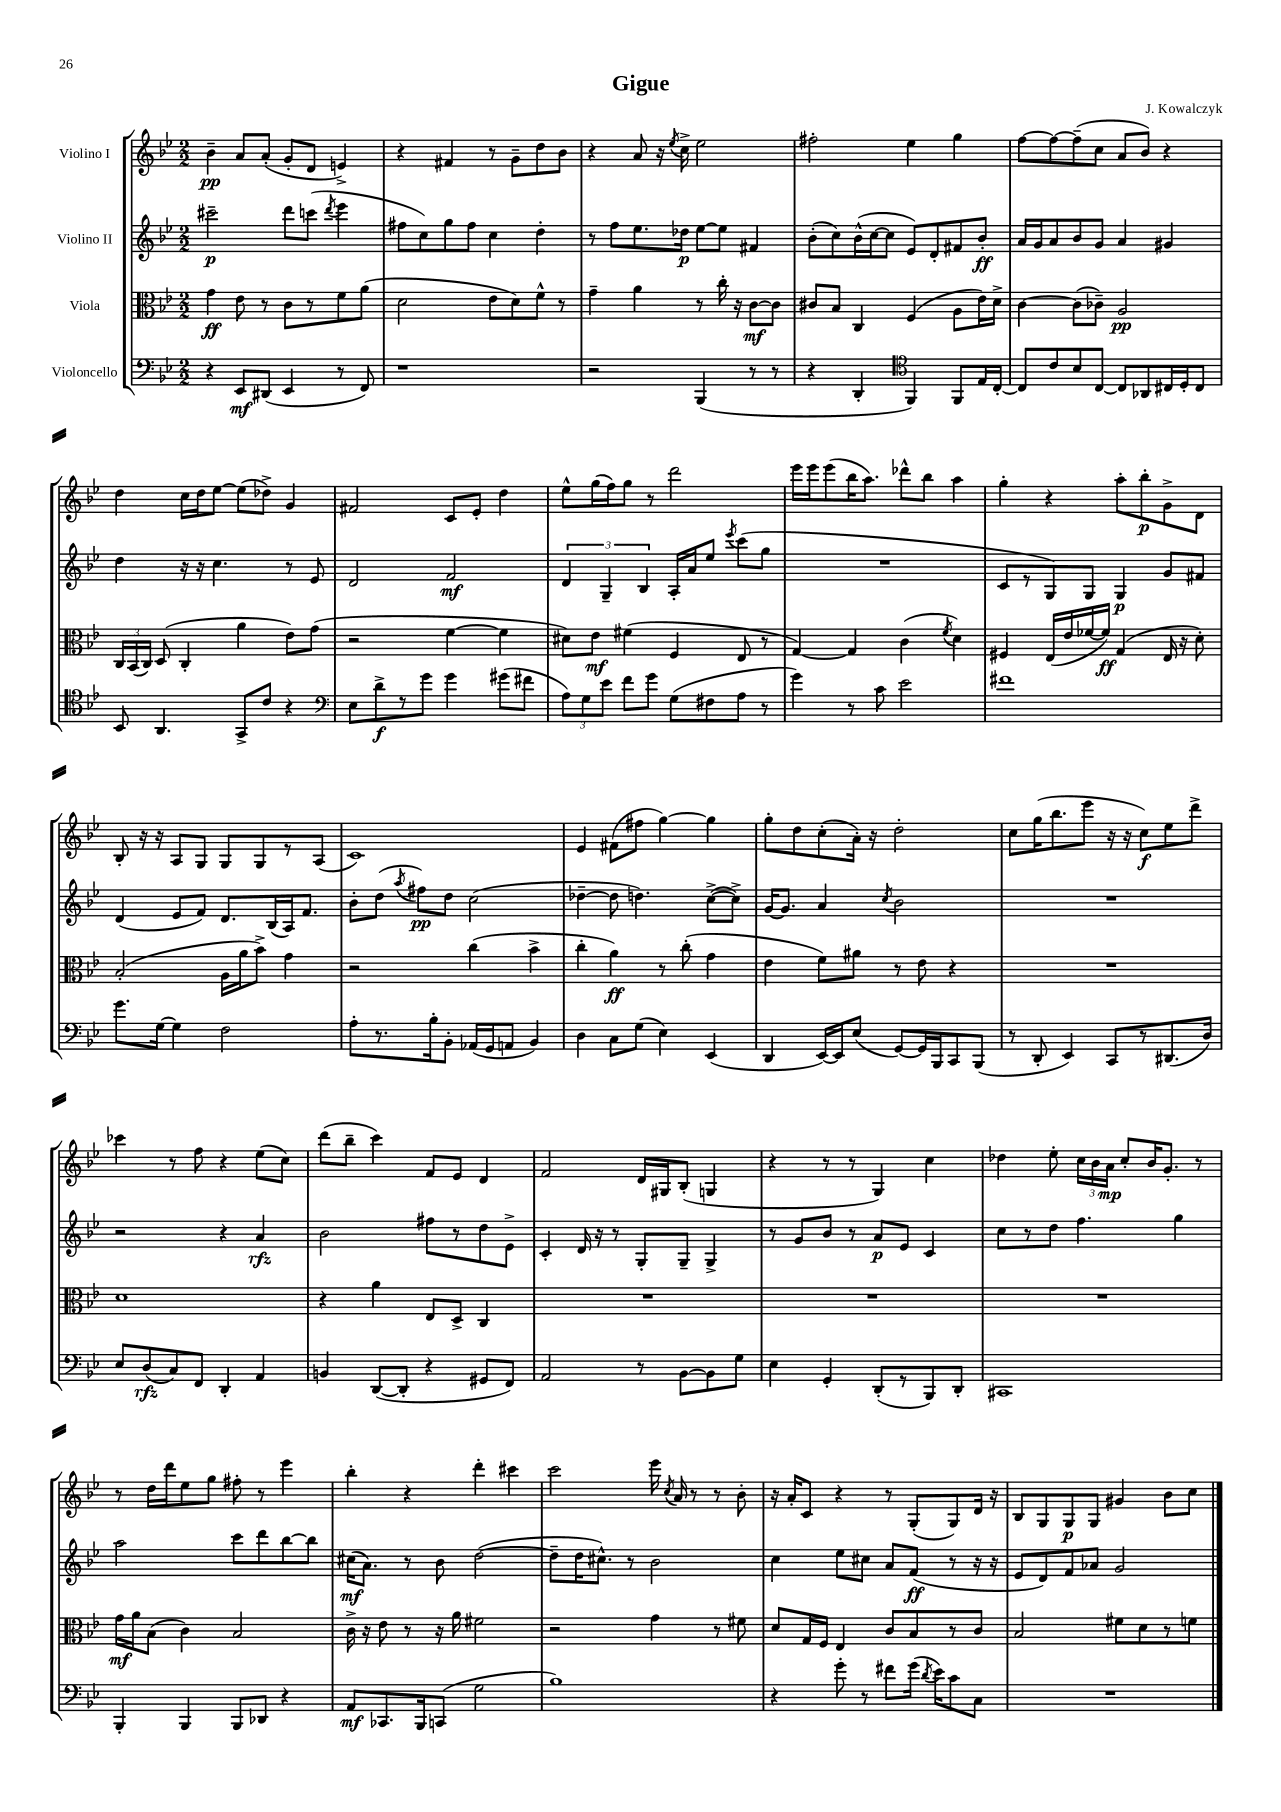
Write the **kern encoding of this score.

**kern	**kern	**kern	**kern
*staff4	*staff3	*staff2	*staff1
*clefF4	*clefC3	*clefG2	*clefG2
*k[b-e-]	*k[b-e-]	*k[b-e-]	*k[b-e-]
*M2/2	*M2/2	*M2/2	*M2/2
4r	4g\	2ccc#~\	4b-~\
8EE-/L	8e-\	.	8a/L
(8DD#/J	8r	.	(8a'/J
4EE-/	8c\L	8ddd\L	8g'/L
.	8r	(8ccc\J	8d/J
.	.	8qddd/	.
8r	8f\	4eee-\	4e^/)
8FF/)	(8a\J	.	.
=	=	=	=
1r	2d\	8ff#\L	4r
.	.	8cc\)	.
.	.	8gg\	4f#/
.	.	8ff#\J	.
.	8e-\L	4cc\	8r
.	8d\)	.	8g~\L
.	8f^^\J	4dd'\	8dd\
.	8r	.	8b-\J
=	=	=	=
2r	4g~\	8r	4r
.	.	8ff\L	.
.	4a\	8.ee-\	8a/
.	.	.	16r
.	.	.	8qee-/
.	.	16dd-\Jk	16cc^\
(4BBB-/	8r	[8ee-\L	2ee-\
.	16cc'\	8ee-\]J	.
.	16r	.	.
8r	[8c\L	4f#/	.
8r	8c\]J	.	.
=	=	=	=
4r	8c#/L	(8b-'\L	2ff#'\
.	8B-/J	8cc\)	.
4DD'/	4C/	(16b-^^\L	.
.	.	[16cc\J	.
.	.	8cc\]J	.
*clefC4	*	*	*
4FF/)	(4F/	8e-/L)	4ee-\
.	.	8d'/	.
8FF/L	8A\L	8f#/	4gg\
16E-/L	16e-\L)	8b-'/J	.
[16C'/JJ	16d^\JJ	.	.
=	=	=	=
8C/]L	[4c\	16a/LL	[8ff\L
.	.	16g/J	.
8c/	.	8a/	8ff\_
8B-/	(8c\]L	8b-/	(8ff~\]
[8C/J	8c-~\J)	8g/J	8cc\J
8C/]L	2A/	4a/	8a/L
8AA-/	.	.	8b-/J)
16C#/L	.	4g#/	4r
16D'/J	.	.	.
8C#/J	.	.	.
=	=	=	=
8BB-/	24C/LL	4dd\	4dd\
.	(24BB-/	.	.
.	24C/JJ)	.	.
4.AA/	(8D/	.	.
.	4C'/	16r	16cc\LL
.	.	16r	16dd\J
.	.	4.cc\	[8ee-\J
8GG^/L	4a\	.	(8ee-\]L
8c/J	.	.	8dd-^\J)
4r	8e-\L)	8r	4g/
.	(8g\J	8e-/	.
=	=	=	=
*clefF4	*	*	*
8E-\L	2r	2d/	2f#/
8d^\	.	.	.
8r	.	.	.
8g\J	.	.	.
4g\	[4f\	2f/	8c/L
.	.	.	8e-'/J
(8g#\L	4f\]	.	4dd\
8f#\J	.	.	.
=	=	=	=
12A\L)	8d#\L)	6d/	8ee-^^\L
12G\	.	.	.
.	8e-\J	.	(16gg\L
12e-\J	.	6G~/	.
.	.	.	16ff\J)
8f\L	(4f#\	.	8gg\J
.	.	6B-/	.
8g\J	.	.	8r
(8G\L	4F/	16A'/LL	2ddd\
.	.	16a/J	.
8F#\	.	8ee-/J	.
.	.	8qeee-/	.
8A\J	8E-/	(8ccc\L	.
8r	8r	8gg\J	.
=	=	=	=
4g\)	[4G/)	1r	16eee-\LL
.	.	.	16eee-\J
.	.	.	(8eee-\
8r	4G/]	.	16bb-\K
.	.	.	8.aa\J)
8c\	.	.	.
2e-\	(4c\	.	8ddd-^^\L
.	.	.	8bb-\J
.	8qf/	.	.
.	4d\)	.	4aa\
=	=	=	=
1f#	4F#/	8c/L	4gg'\
.	.	8r	.
.	(16E-/LL	8G/)	4r
.	16e-/	.	.
.	[16f-/	8G/J	.
.	16f-/]JJ)	.	.
.	(4G/	4G/	8aa'\L
.	.	.	8bb-'\
.	16E-/	8g/L	8g^\
.	16r	.	.
.	8d'\)	8f#/J	8d\J
=	=	=	=
8.g\L	(2B-'/	(4d/	8B-'/
.	.	.	16r
[16G\Jk	.	.	16r
4G\]	.	8e-/L	8A/L
.	.	8f/J)	8G/J
2F\	16A\LL	8.d/L	8G/L
.	16a\J	.	.
.	8b-^\J)	.	8G/
.	.	(16B-/L	.
.	4g\	16A/J)	8r
.	.	8.f/J	.
.	.	.	(8A/J
=	=	=	=
8A'\L	2r	8b-'\L	1c)
8.r	.	(8dd\J	.
.	.	8qaa/	.
.	.	8ff#\L)	.
16B-'\k	.	.	.
8BB-'\J	.	8dd\J	.
(16AA-/LL	(4cc\	(2cc\	.
16GG/J	.	.	.
8AA/J	.	.	.
4BB-/)	4b-^\	.	.
=	=	=	=
4D\	4cc'\	[4dd-~\	4e-/
8C\L	4a\)	8dd-\]	(8f#\L
(8G\J	.	4.dd\)	8ff#\J
4E-\)	8r	.	[4gg\)
.	(8cc'\	.	.
(4EE-/	4g\	([8cc^\L	4gg\]
.	.	8cc^\]J)	.
=	=	=	=
4DD/	4e-\	[16g/LK	8gg'\L
.	.	8.g/]J	.
.	.	.	8dd\
[16EE-/LL)	8f\L)	4a/	(8cc'\
16EE-/]J	.	.	.
(8E-/J	8a#\J	.	16a'\Jk)
.	.	.	16r
.	.	8qcc/	.
[8GG/L)	8r	2b-\	2dd'\
16GG/]L	8e-\	.	.
16BBB-/J	.	.	.
8CC/	4r	.	.
(8BBB-/J	.	.	.
=	=	=	=
8r	1r	1r	8cc\L
8DD'/	.	.	(16gg\K
.	.	.	8.bb-\
4EE-/)	.	.	.
.	.	.	8eee-\J
8CC/L	.	.	16r
.	.	.	16r
8r	.	.	8cc\L)
(8.DD#/	.	.	8ee-\
.	.	.	8ddd^\J
16D/Jk)	.	.	.
=	=	=	=
8E-/L	1d	2r	4ccc-\
(8D/	.	.	.
8C/)	.	.	8r
8FF/J	.	.	8ff\
4DD'/	.	4r	4r
4AA/	.	4a/	(8ee-\L
.	.	.	8cc\J)
=	=	=	=
4BB/	4r	2b-\	(8ddd\L
.	.	.	8bb-~\J
([8DD/L	4a\	.	4ccc\)
8DD'/]J	.	.	.
4r	8E-/L	8ff#\L	8f/L
.	8D^/J	8r	8e-/J
8GG#/L	4C/	8dd\	4d/
8FF/J)	.	8e-^\J	.
=	=	=	=
2AA/	1r	4c'/	2f/
.	.	16d/	.
.	.	16r	.
.	.	8r	.
8r	.	8G'/L	16d/LL
.	.	.	16G#/J
[8BB-\L	.	8G~/J	(8B-'/J
8BB-\]	.	4G^/	4G/
8G\J	.	.	.
=	=	=	=
4E-\	1r	8r	4r
.	.	8g/L	.
4GG'/	.	8b-/J	8r
.	.	8r	8r
(8DD'/L	.	8a/L	4G/)
8r	.	8e-/J	.
8BBB-/)	.	4c/	4cc\
8DD'/J	.	.	.
=	=	=	=
1CC#	1r	8cc\L	4dd-\
.	.	8r	.
.	.	8dd\J	8ee-'\
.	.	4.ff\	24cc\LL
.	.	.	24b-\
.	.	.	24a\JJ
.	.	.	8cc'/L
.	.	.	16b-/K
.	.	.	8.g'/J
.	.	4gg\	.
.	.	.	8r
=	=	=	=
4BBB-'/	16g\LL	2aa\	8r
.	16a\J	.	.
.	(8B-\J	.	16dd\LL
.	.	.	16ddd\J
4BBB-/	4c\)	.	8ee-\
.	.	.	8gg\J
8BBB-/L	2B-/	8ccc\L	8ff#'\
8DD-/J	.	8ddd\	8r
4r	.	[8bb-\	4eee-\
.	.	8bb-\]J	.
=	=	=	=
8AA/L	16c^\	(16cc#\LK	4bb-'\
.	16r	8.a\J)	.
8.CC-/	8e-\	.	.
.	8r	8r	4r
16BBB-/k	.	.	.
(8CC/J	16r	8b-\	.
.	16a\	.	.
2G\	2f#\	([2dd\	4ddd'\
.	.	.	4ccc#\
=	=	=	=
1B-)	2r	8dd~\]L	2ccc\
.	.	16dd\K	.
.	.	8.cc#^^\J)	.
.	.	8r	.
.	4g\	2b-\	16eee-\
.	.	.	8qcc/
.	.	.	16a/
.	.	.	8r
.	8r	.	8r
.	8f#\	.	8b-'\
=	=	=	=
4r	8d/L	4cc\	16r
.	.	.	16a'/LK
.	16G/L	.	8c/J
.	16F/JJ	.	.
8g'\	4E-/	8ee-\L	4r
8r	.	8cc#\J	.
8f#\L	8c/L	8a/L	8r
(16g\Jk	8B-/	(8f/J	(8G'/L
8qd/	.	.	.
16e-\LK)	.	.	.
8c\	8r	8r	8G/)
8C\J	8c/J	16r	16d/Jk
.	.	16r	16r
=	=	=	=
1r	2B-/	8e-/L	8B-/L
.	.	8d/)	8G/
.	.	8f/	8G/
.	.	8a-/J	8G/J
.	8f#\L	2g/	4g#/
.	8d\	.	.
.	8r	.	8b-\L
.	8f\J	.	8cc\J
==	==	==	==
*-	*-	*-	*-
